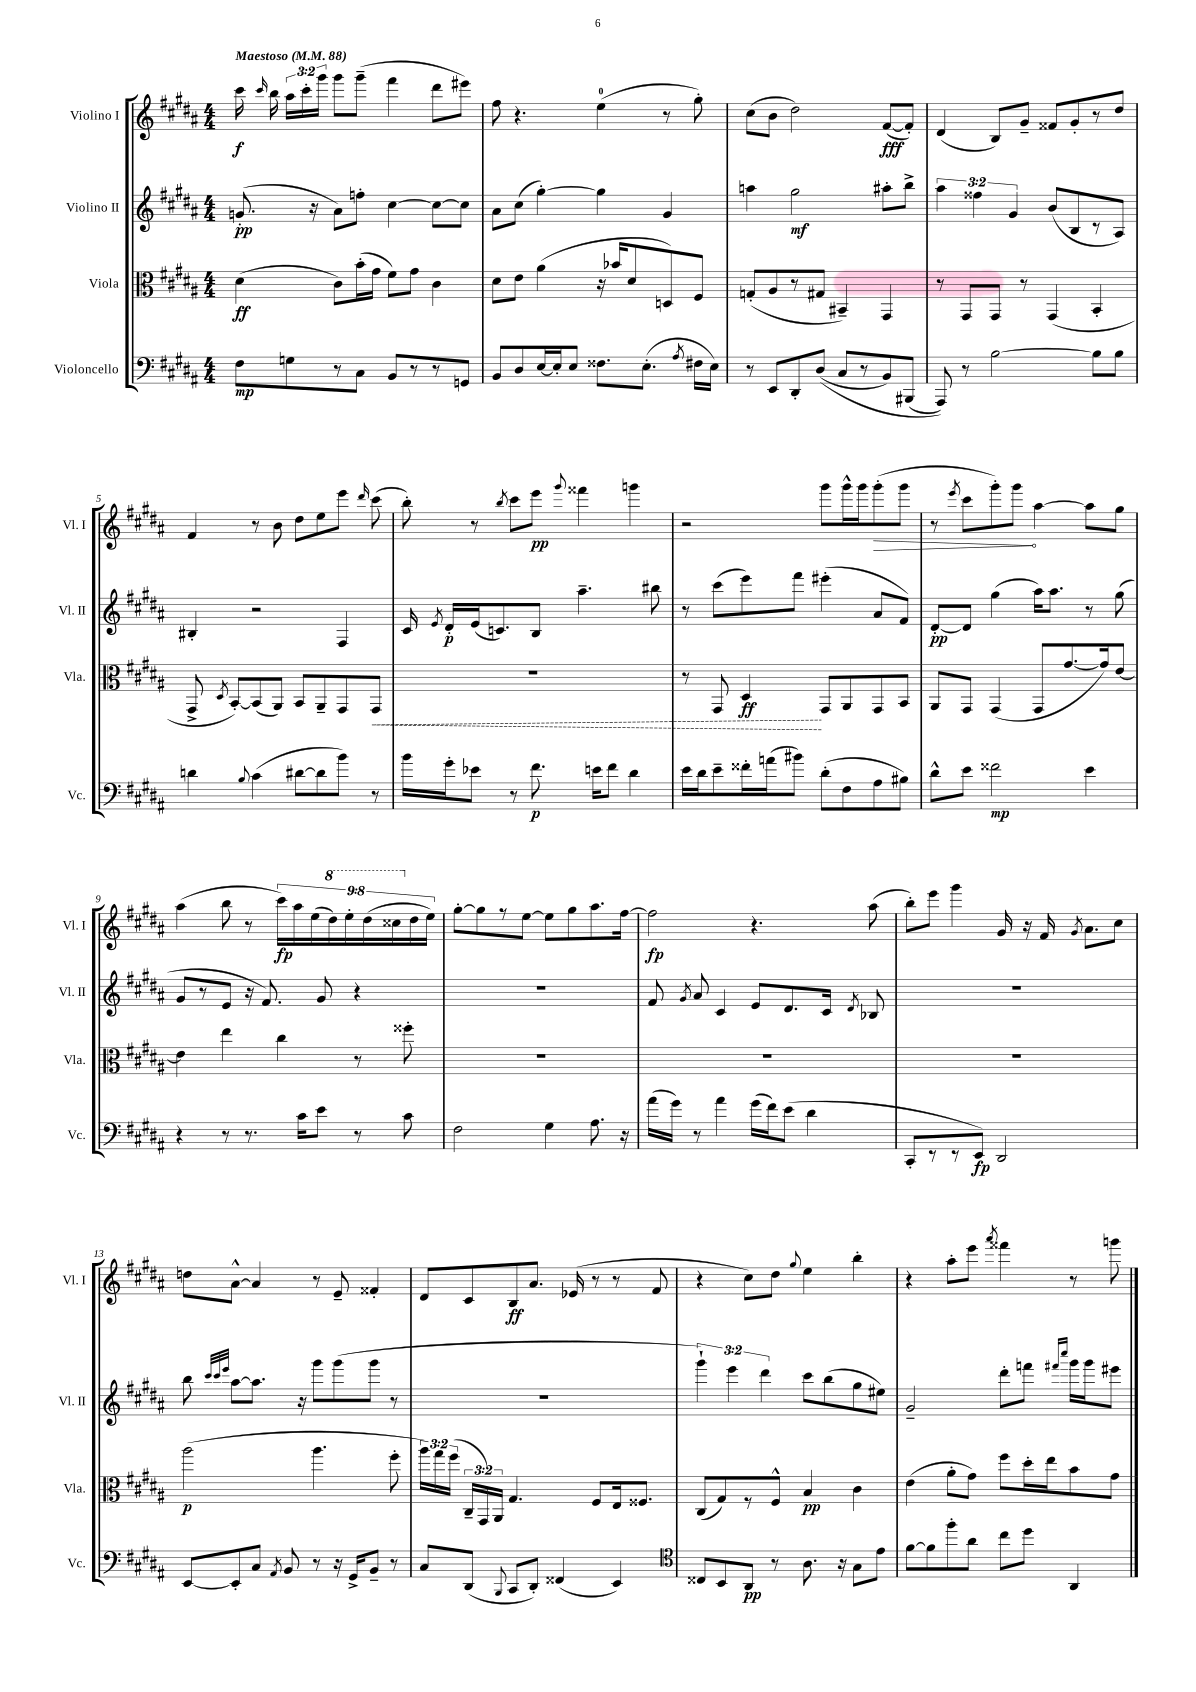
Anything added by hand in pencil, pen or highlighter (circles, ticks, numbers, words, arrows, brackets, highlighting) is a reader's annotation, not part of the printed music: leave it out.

**kern	**dynam	**kern	**dynam	**kern	**dynam	**kern	**dynam
*part4	*part4	*part3	*part3	*part2	*part2	*part1	*part1
*staff4	*staff4	*staff3	*staff3	*staff2	*staff2	*staff1	*staff1
*I"Violoncello	*	*I"Viola	*	*I"Violino II	*	*I"Violino I	*
*I'Vc.	*	*I'Vla.	*	*I'Vl. II	*	*I'Vl. I	*
*clefF4	*	*clefC3	*	*clefG2	*	*clefG2	*
*k[f#c#g#d#a#]	*	*k[f#c#g#d#a#]	*	*k[f#c#g#d#a#]	*	*k[f#c#g#d#a#]	*
*M4/4	*	*M4/4	*	*M4/4	*	*M4/4	*
*MM88	*	*MM88	*	*MM88	*	*MM88	*
=1	=1	=1	=1	=1	=1	=1	=1
!	!	!	!	!	!	!LO:TX:a:B:t=Maestoso	!
8F#\L	mp	(4d#\	ff	(8.gn'/	pp	16ccc#\	f
.	.	.	.	.	.	16qqccc#/	.
.	.	.	.	.	.	16bb\	.
8Gn\	.	.	.	.	.	24aa#\LL	.
.	.	.	.	.	.	24ccc#'\	.
.	.	.	.	16r	.	.	.
.	.	.	.	.	.	24ggg#\JJ	.
8r	.	8c#\L)	.	8a#\L)	.	8ggg#\L	.
8C#\J	.	(16b'\L	.	8ffn'\J	.	(8ggg#~\J	.
.	.	16g#\JJ	.	.	.	.	.
8BB/L	.	8f#\L)	.	[4cc#\	.	4fff#\	.
8r	.	8g#\J	.	.	.	.	.
8r	.	4c#\	.	8cc#\L_	.	8ddd#\L	.
8GGn/J	.	.	.	8cc#\J]	.	8eee#X\J)	.
=2	=2	=2	=2	=2	=2	=2	=2
8BB/L	.	8d#\L	.	8a#\L	.	8ff#\	.
8D#/	.	8e\J	.	(8cc#\J	.	4.r	.
[16E/L	.	(4a#\	.	[4gg#'\)	.	.	.
16E'/J]	.	.	.	.	.	.	.
8E/J	.	.	.	.	.	.	.
8.F##X\L	.	16r	.	4gg#\]	.	(4ee\	.
.	.	16b-X/KL	.	.	.	.	.
.	.	8d#/	.	.	.	.	.
(8.E'\J	.	.	.	.	.	.	.
.	.	8Dn/)	.	4g#/	.	8r	.
8qA#/	.	.	.	.	.	.	.
16F#X\LL	.	8F#/J	.	.	.	8gg#'\)	.
16E\JJ)	.	.	.	.	.	.	.
=3	=3	=3	=3	=3	=3	=3	=3
8r	.	(8Gn'/L	.	4aan\	.	(8cc#\L	.
8EE/L	.	8A#/	.	.	.	8b\J	.
8DD#'/	.	8r	.	2gg#\	mf	2dd#\)	.
((8D#/J	.	8G#X/J	.	.	.	.	.
8C#/L	.	4BB#X~/)	.	.	.	.	.
8r	.	.	.	.	.	.	.
8BB/)	.	4GG#/	.	8aa#X'\L	.	([8f#/L	fff
(8BBB#X/J	.	.	.	8bb^\J	.	8f#'/J])	.
=4	=4	=4	=4	=4	=4	=4	=4
8AAA#/))	.	8r	.	6aa#\	.	(4d#/	.
8r	.	8GG#/L	.	.	.	.	.
.	.	.	.	6ff##X\	.	.	.
[2B\	.	8GG#/J	.	.	.	8B/L)	.
.	.	.	.	6g#/	.	.	.
.	.	8r	.	.	.	8g#~/J	.
.	.	(4GG#/	.	(8b/L	.	8f##X/L	.
.	.	.	.	8B/	.	8g#'/	.
8B\L]	.	4BB'/	.	8r	.	8r	.
8B\J	.	.	.	8A#/J)	.	8dd#/J	.
!!LO:LB:g=z
=5	=5	=5	=5	=5	=5	=5	=5
4dn\	.	8GG#^/	.	4B#X'/	.	4f#/	.
.	.	8qD#/	.	.	.	.	.
.	.	[8BB'/L)	.	.	.	.	.
8qqB/	.	.	.	.	.	.	.
(4c#\	.	(8BB/]	.	2r	.	8r	.
.	.	8AA#/J)	.	.	.	8b\	.
[8d#X\L	.	8BB/L	.	.	.	8dd#\L	.
8d#\]	.	8AA#~/	.	.	.	8ee\	.
8b\J)	.	8GG#/	.	4F#/	.	8eee\J	.
.	.	.	.	.	.	16qqddd#/	.
!	!	!	!LO:HP:b	!	!	!	!
8r	.	8GG#/J	<	.	.	(8ccc#\	.
=6	=6	=6	=6	=6	=6	=6	=6
16b\LL	.	1r	.	16c#/	.	8bb'\)	.
.	.	.	.	8qe/	.	.	.
16g#'\J	.	.	.	16d#'/LL	p	.	.
8e-X\J	.	.	.	(16e/J	.	8r	.
.	.	.	.	8.cn/)	.	.	.
.	.	.	.	.	.	8qbb/	.
8r	.	.	.	.	.	8ccc#\L	.
8.f#\	p	.	.	8B/J	.	8eee\J	pp
.	.	.	.	.	.	8qqggg#/	.
.	.	.	.	4.aa#~\	.	4fff##X\	.
16en\KL	.	.	.	.	.	.	.
8f#\J	.	.	.	.	.	.	.
4d#\	.	.	.	.	.	4gggn\	.
.	.	.	.	8bb#X\	.	.	.
=7	=7	=7	=7	=7	=7	=7	=7
16e\LL	.	8r	.	8r	.	2r	.
16d#\J	.	.	.	.	.	.	.
8e~\	.	8GG#/	.	(8ccc#\L	.	.	.
16f##X'\L	.	4D#/	ff	8eee\)	.	.	.
(16an\J	.	.	.	.	.	.	.
8b#X\J)	.	.	.	8fff#\J	.	.	.
(8d#'\L	.	8GG#/L	[	(4eee#X'\	.	8ggg#\L	.
8F#\	.	8AA#/	.	.	.	16ggg#^^\L	.
.	.	.	.	.	.	16ggg#\J	.
!	!	!	!	!	!	!	!LO:HP:b
8A#\	.	8GG#/	.	8a#/L	.	(8ggg#'\	>
8B#X\J)	.	8BB/J	.	8f#/J)	.	8ggg#\J	.
=8	=8	=8	=8	=8	=8	=8	=8
8d#^^\L	.	8AA#/L	.	[8d#'/L	pp	8r	.
.	.	.	.	.	.	8qeee/	.
8e\J	.	8GG#/J	.	8d#/J]	.	8ccc#\L	.
2f##X\	mp	(4GG#/	.	(4gg#\	.	8ggg#'\)	.
.	.	.	.	.	.	8ggg#\J	.
.	.	8GG#/L	.	16aa#\KL)	.	[4aa#\	]
.	.	.	.	8.aa#\J	.	.	.
.	.	[8.g#/	.	.	.	.	.
4e\	.	.	.	8r	.	8aa#\L]	.
.	.	16g#/k])	.	.	.	.	.
.	.	[8e/J	.	(8gg#\	.	8gg#\J	.
!!LO:LB:g=z
=9	=9	=9	=9	=9	=9	=9	=9
4r	.	4e\]	.	8g#/L	.	(4aa#\	.
.	.	.	.	8r	.	.	.
8r	.	4ee\	.	8e/J	.	8bb\	.
8.r	.	.	.	16r	.	8r	.
.	.	.	.	8.f#/)	.	.	.
.	.	4cc#\	.	.	.	18ccc#\LL)	fp
.	.	.	.	.	.	18aa#\	.
16c#\KL	.	.	.	.	.	.	.
.	.	.	.	.	.	(18ee\	.
8e\J	.	.	.	8g#/	.	.	.
*	*	*	*	*	*	*8va	*
.	.	.	.	.	.	18ddd#\)	.
.	.	.	.	.	.	18eee'\	.
8r	.	8r	.	4r	.	.	.
.	.	.	.	.	.	(18ddd#\	.
.	.	.	.	.	.	18ccc##X\	.
8c#\	.	8ff##X'\	.	.	.	.	.
*	*	*	*	*	*	*X8va	*
.	.	.	.	.	.	18dd#\	.
.	.	.	.	.	.	18ee\JJ)	.
=10	=10	=10	=10	=10	=10	=10	=10
2F#\	.	1r	.	1r	.	[8gg#'\L	.
.	.	.	.	.	.	8gg#\]	.
.	.	.	.	.	.	8r	.
.	.	.	.	.	.	[8ee\J	.
4G#\	.	.	.	.	.	8ee\L]	.
.	.	.	.	.	.	8gg#\	.
8.A#\	.	.	.	.	.	8.aa#\	.
16r	.	.	.	.	.	[16ff#\Jk	.
=11	=11	=11	=11	=11	=11	=11	=11
(16a#\LL	.	1r	.	8f#/	.	2ff#\]	fp
16g#\JJ)	.	.	.	.	.	.	.
.	.	.	.	8qg#/	.	.	.
8r	.	.	.	8a#/	.	.	.
4a#\	.	.	.	4c#/	.	.	.
(16g#\LL	.	.	.	8e/L	.	4.r	.
16f#\J)	.	.	.	.	.	.	.
(8e\J	.	.	.	8.d#/	.	.	.
4d#\	.	.	.	.	.	.	.
.	.	.	.	16c#/Jk	.	.	.
.	.	.	.	8qd#/	.	.	.
.	.	.	.	8B-X/	.	(8aa#\	.
=12	=12	=12	=12	=12	=12	=12	=12
8CC#'/L	.	1r	.	1r	.	8bb'\L)	.
8r	.	.	.	.	.	8eee\J	.
8r	.	.	.	.	.	4ggg#\	.
8EE/J)	fp	.	.	.	.	.	.
2DD#/	.	.	.	.	.	16g#/	.
.	.	.	.	.	.	16r	.
.	.	.	.	.	.	16f#/	.
.	.	.	.	.	.	8qg#/	.
.	.	.	.	.	.	8.a#\L	.
.	.	.	.	.	.	8cc#\J	.
!!LO:LB:g=z
=13	=13	=13	=13	=13	=13	=13	=13
[8EE/L	.	(2aa#\	p	8bb\	.	8ddn\L	.
.	.	.	.	32qqccc#/LLL	.	.	.
.	.	.	.	32qqccc#/	.	.	.
.	.	.	.	32qqeee/JJJ	.	.	.
8EE'/]	.	.	.	[8aa#\L	.	[8a#^^\J	.
8C#/J	.	.	.	8.aa#\J]	.	4a#/]	.
8qAA#/	.	.	.	.	.	.	.
8BB/	.	.	.	.	.	.	.
.	.	.	.	16r	.	.	.
8r	.	4.aa#\	.	8ggg#\L	.	8r	.
16r	.	.	.	(8ggg#\	.	8e~/	.
16GG#^/KL	.	.	.	.	.	.	.
8BB~/J	.	.	.	8ggg#\J	.	4f##X'/	.
8r	.	8ff#'\	.	8r	.	.	.
=14	=14	=14	=14	=14	=14	=14	=14
8C#/L	.	24aa#\LL)	.	1r	.	8d#/L	.
.	.	24gg#\	.	.	.	.	.
.	.	(24ff#\JJ	.	.	.	.	.
(8DD#/J	.	24C#~/LL	.	.	.	8c#/	.
.	.	24GG#/)	.	.	.	.	.
.	.	24AA#/JJ	.	.	.	.	.
8qqBBB/	.	.	.	.	.	.	.
8CC#/L	.	4.G#/	.	.	.	8B/	ff
8DD#'/J)	.	.	.	.	.	8.a#/J	.
(4FF##X/	.	.	.	.	.	.	.
.	.	.	.	.	.	(16e-X/	.
.	.	8F#/L	.	.	.	8r	.
4EE/)	.	16E/k	.	.	.	8r	.
.	.	8.F##X/J	.	.	.	.	.
.	.	.	.	.	.	8f#/	.
=15	=15	=15	=15	=15	=15	=15	=15
*clefC4	*	*	*	*	*	*	*
8C##X/L	.	(8C#/L	.	6ggg#`\)	.	4r	.
8BB/	.	8G#/)	.	.	.	.	.
.	.	.	.	6eee\	.	.	.
8AA#/J	pp	8r	.	.	.	8cc#\L)	.
.	.	.	.	6ddd#\	.	.	.
8r	.	8F#^^/J	.	.	.	8dd#\J	.
.	.	.	.	.	.	8qqgg#/	.
8.A#\	.	4B/	pp	8ccc#\L	.	4ee\	.
.	.	.	.	(8bb\	.	.	.
16r	.	.	.	.	.	.	.
8G#\L	.	4c#\	.	8gg#\	.	4bb'\	.
8e\J	.	.	.	8ee#X\J)	.	.	.
=16	=16	=16	=16	=16	=16	=16	=16
[8f#\L	.	(4e\	.	2g#~/	.	4r	.
8f#\]	.	.	.	.	.	.	.
8ff#'\	.	8a#'\L	.	.	.	8aa#'\L	.
8a#\J	.	8g#\J)	.	.	.	8eee\J	.
.	.	.	.	.	.	8qaaa#/	.
8cc#\L	.	8ff#\L	.	8ddd#'\L	.	4fff##X\	.
8dd#\J	.	16dd#'\L	.	8fffn\J	.	.	.
.	.	16ee\J	.	.	.	.	.
.	.	.	.	16qqfff#X/LL	.	.	.
.	.	.	.	16qqcccc#/JJ	.	.	.
4AA#/	.	8b\	.	16ggg#\LL	.	8r	.
.	.	.	.	16ggg#\J	.	.	.
.	.	8g#\J	.	8eee#X\J	.	8gggn\	.
==	==	==	==	==	==	==	==
*-	*-	*-	*-	*-	*-	*-	*-
